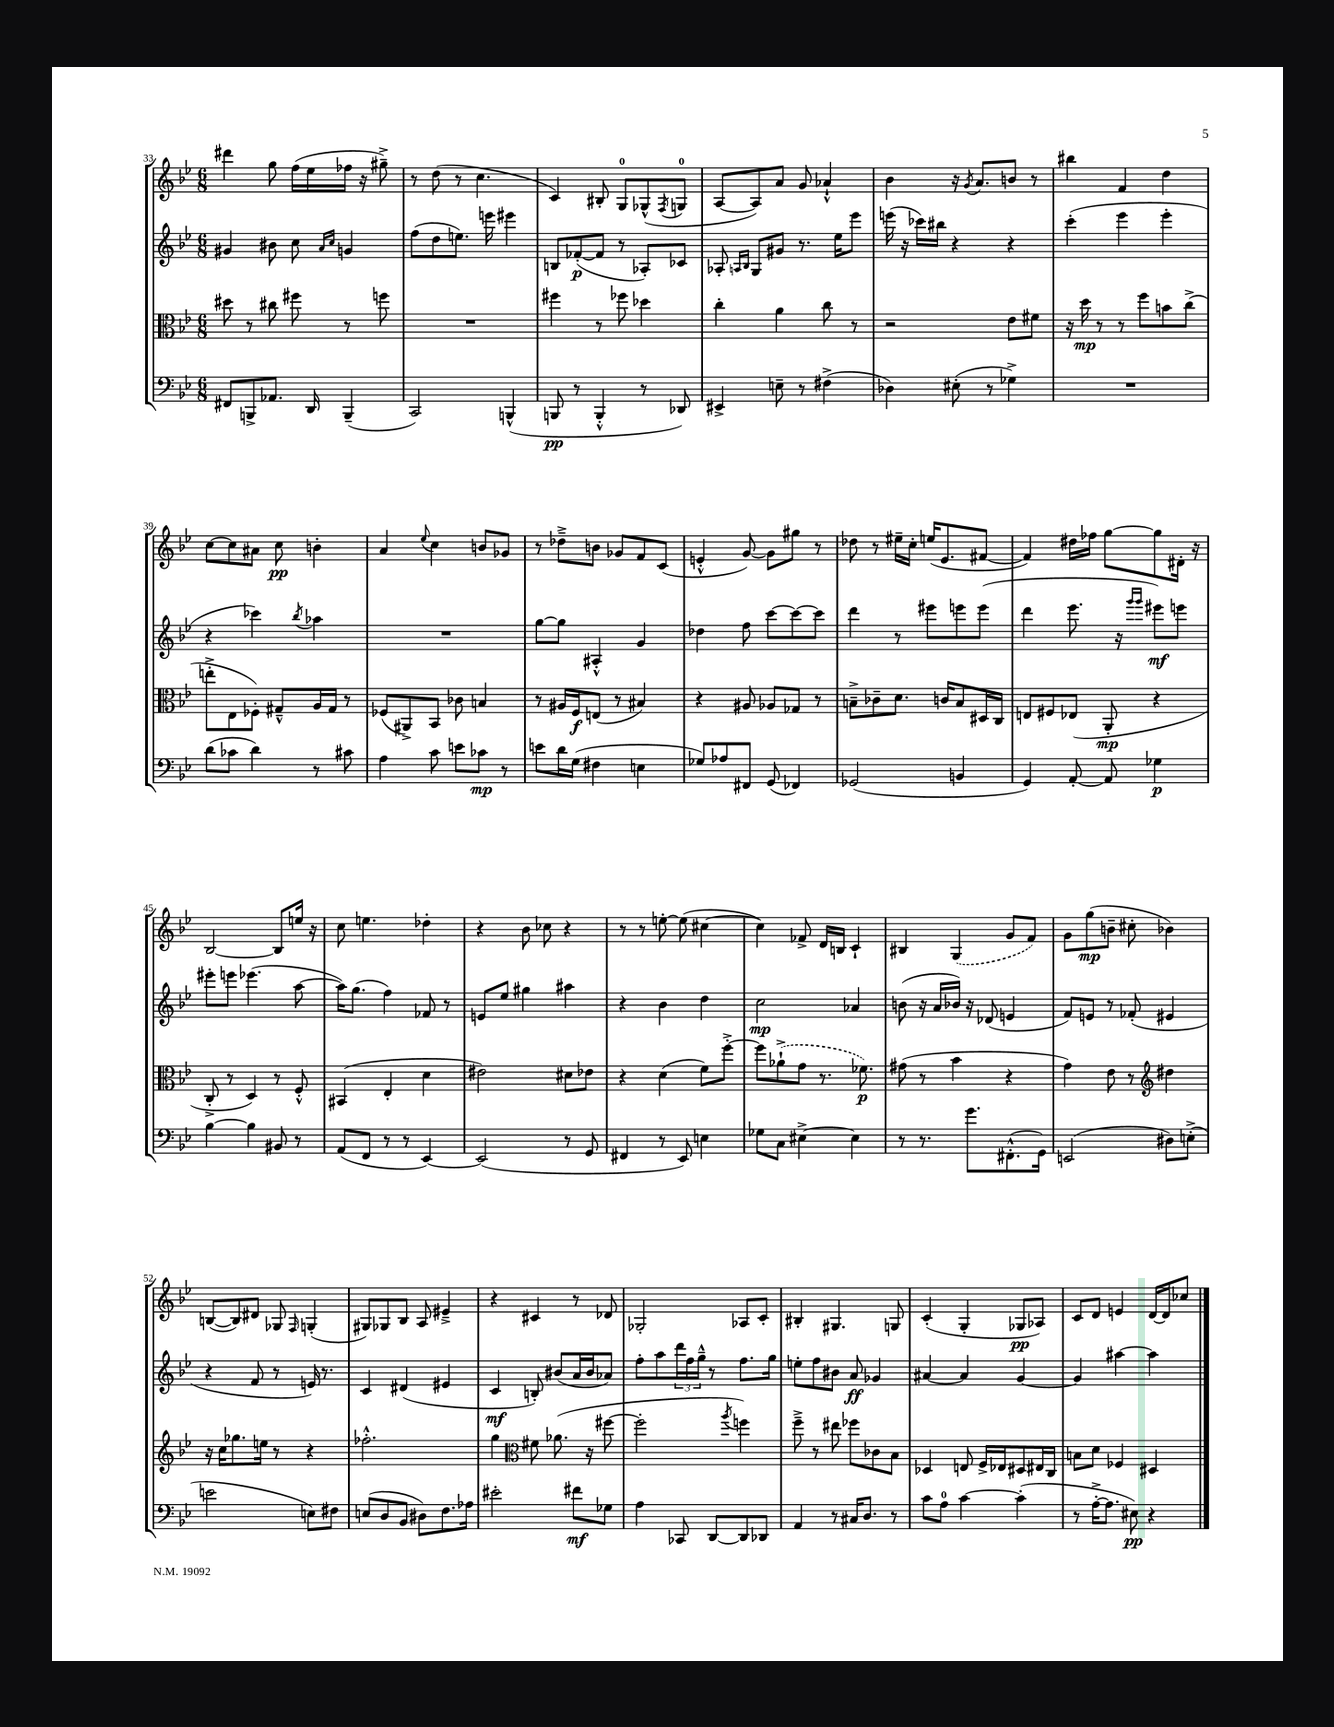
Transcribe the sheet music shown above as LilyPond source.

<<
\new StaffGroup <<
\new Staff = "s0" {
    \clef treble \key bes \major \numericTimeSignature \time 6/8
    dis'''4 g''8 f''16( ees''16 fes''16 r16 gis''8--->) |
    r8 d''8( r8 c''4. |
    c'4) bis8-. g8-0 ges8-^( \acciaccatura { f8 } g8-0 |
    a8~ a8) a'8 g'8 aes'4-!-^ |
    bes'4 r16 \acciaccatura { g'8 } a'8. b'8 r8 |
    bis''4 f'4 d''4 |
    c''8~ c''8 ais'8 c''8\pp b'4-. |
    a'4 \appoggiatura { ees''8 } c''4 b'8 ges'8 |
    r8 des''8---> b'8 ges'8 f'8 c'8( |
    e'4-.-^ g'8~) g'8 gis''8 r8 |
    des''8 r8 eis''16-- c''16-. e''16( ees'8. fis'8~ |
    fis'4) dis''16 fes''16 g''8~ g''8 dis'16-. r16 |
    bes2~ bes8 e''16 r16 |
    c''8 e''4. des''4-. |
    r4 bes'8 ces''8 r4 |
    r8 r8 e''8~-. e''8( cis''4~ |
    cis''4) fes'8-> d'16 b16 c'4-! |
    bis4 \once \slurDashed g4( g'8 f'8) |
    g'8 g''8\mp( b'8-- cis''8-. bes'4) |
    b8~( b8) dis'8 ges8 \grace { f16 } g4-.( |
    gis8) ges8 bes8 a8 eis'4---> |
    r4 cis'4 r8 des'8 |
    ges2-. aes8 c'8-. |
    bis4-. gis4. g8 |
    c'4-.( g4-. ges8\pp aes8) |
    c'8 d'8 e'4 d'16~ d'16 ces''8 \bar "|." |
}
\new Staff = "s1" {
    \clef treble \key bes \major \numericTimeSignature \time 6/8
    gis'4 bis'8 c''8 \grace { a'16 c''16 } g'4 |
    f''8( d''8 e''8.) e'''16 eis'''4 |
    b8 fes'8~-.\p( fes'8 r8 aes8-.) ces'8 |
    aes8-. \grace { a16 bes16 } g8 gis'8 r8. ees''16 ees'''8 |
    e'''16( r16 ces'''16) bis''16 r4 r4 |
    c'''4-.( ees'''4 ees'''4-. |
    r4 ces'''4) \acciaccatura { bes''8 } aes''4 |
    R2. |
    g''8~ g''8 ais4-.-^ g'4 |
    des''4 f''8 c'''8~ c'''8~ c'''8 |
    d'''4 r8 eis'''8 e'''8 e'''8( |
    d'''4 ees'''8. r16 \grace { g'''16 g'''16 } eis'''8\mf) e'''8 |
    eis'''8-. e'''8 ees'''4.( a''8~ |
    a''16) g''8.( f''4) fes'8 r8 |
    e'8 ees''8 gis''4 ais''4 |
    r4 bes'4 d''4 |
    c''2\mp aes'4 |
    b'8( r16 a'16 bes'16) r16 des'8( e'4 |
    f'8) e'8 r8 fes'8-.( eis'4 |
    r4 f'8 r8 e'16) r8. |
    c'4 dis'4( eis'4 |
    c'4\mf b8-.) bis'8( a'16 bis'16 aes'8) |
    f''8-. a''8 \tuplet 3/2 { d'''16 f''16 g''16---^ } r8 f''8. g''16 |
    e''8-. f''8 bis'8 a'8\ff ges'4 |
    ais'4~ ais'4 g'4~ |
    g'4 ais''4~ ais''4 \bar "|." |
}
\new Staff = "s2" {
    \clef alto \key bes \major \numericTimeSignature \time 6/8
    dis''8 r8 cis''8 fis''8 r8 f''8 |
    R2. |
    fis''4 r8 fes''8 des''4 |
    c''4-. a'4 c''8 r8 |
    r2 ees'8 fis'8 |
    r16 d''16\mp r8 r8 f''8 b'8 c''8->( |
    e''8-.-> ees8 fes8-.) gis8---^ a16 gis16 r8 |
    fes8( ais,8->) bes,8 ces'8 b4 |
    r8 ais16 f16\f e8( r8 bis4) |
    r4 ais8 aes8 ges8 r8 |
    b8---> ces'8-- d'8. c'16 b8 dis16 c16 |
    e8 fis8 ees8( a,8-.\mp r4 |
    c8-.-> r8 d4) r8 f8-.-^ |
    bis,4( ees4-. d'4 |
    eis'2) dis'8 ees'8 |
    r4 d'4( f'8) f''8~-.-> |
    f''8 \once \slurDashed aes'8-!->( g'8 r8. fes'8.\p) |
    gis'8( r8 bes'4 r4 |
    g'4) ees'8 r8 \clef treble dis''4 |
    r16 c''16 ges''8. e''16 r8 r4 |
    fes''2.-.-^ |
    g''4 \clef alto fis'8 aes'8.( r16 fis''8~ |
    fis''2-. \acciaccatura { a''8 } f''4) |
    f''8---> r8 eis''8 fes''8 ces'8 bes8 |
    des4 e8 f16-> ees16 dis8 eis16 c16 |
    b8 d'8 fes4 dis4 \bar "|." |
}
\new Staff = "s3" {
    \clef bass \key bes \major \numericTimeSignature \time 6/8
    fis,8 b,,8-> aes,8. d,16 b,,4--( |
    c,2) b,,4-^( |
    b,,8\pp r8 b,,4-.-^ r8 des,8) |
    eis,4-> e8-- r8 fis4->( |
    des4) eis8-.( r8 ges4->) |
    R2. |
    d'8( ces'8 d'4) r8 cis'8 |
    a4 c'8 e'8 ces'8\mp r8 |
    e'8 d'16 g16( fis4 e4 |
    ges8) aes8 fis,8 g,8( fes,4) |
    ges,2( b,4 |
    g,4) a,8~-. a,8 ges4\p |
    bes4~ bes4 bis,8 r8 |
    a,8( f,8 r8 r8 ees,4~) |
    ees,2( r8 g,8 |
    fis,4 r8 ees,8) e4 |
    ges8 c8 eis4~-> eis4 |
    r8 r8. g'8. fis,8.-.-^( g,16) |
    e,2( dis8) e8-.->( |
    e'2 e8) fis8 |
    e8( d8 bes,8 dis8) f8. aes16 |
    eis'2-. fis'8\mf ges8 |
    a4 ces,8 d,8~ d,8 des,8 |
    a,4 r8 cis16 d8. r8 |
    c'8 a8-0 c'4~ c'4-.( |
    r8 a16~-.-> a8. eis8\pp) r4 \bar "|." |
}
>>
>>
\layout { \context { \Score currentBarNumber = #33 } }
